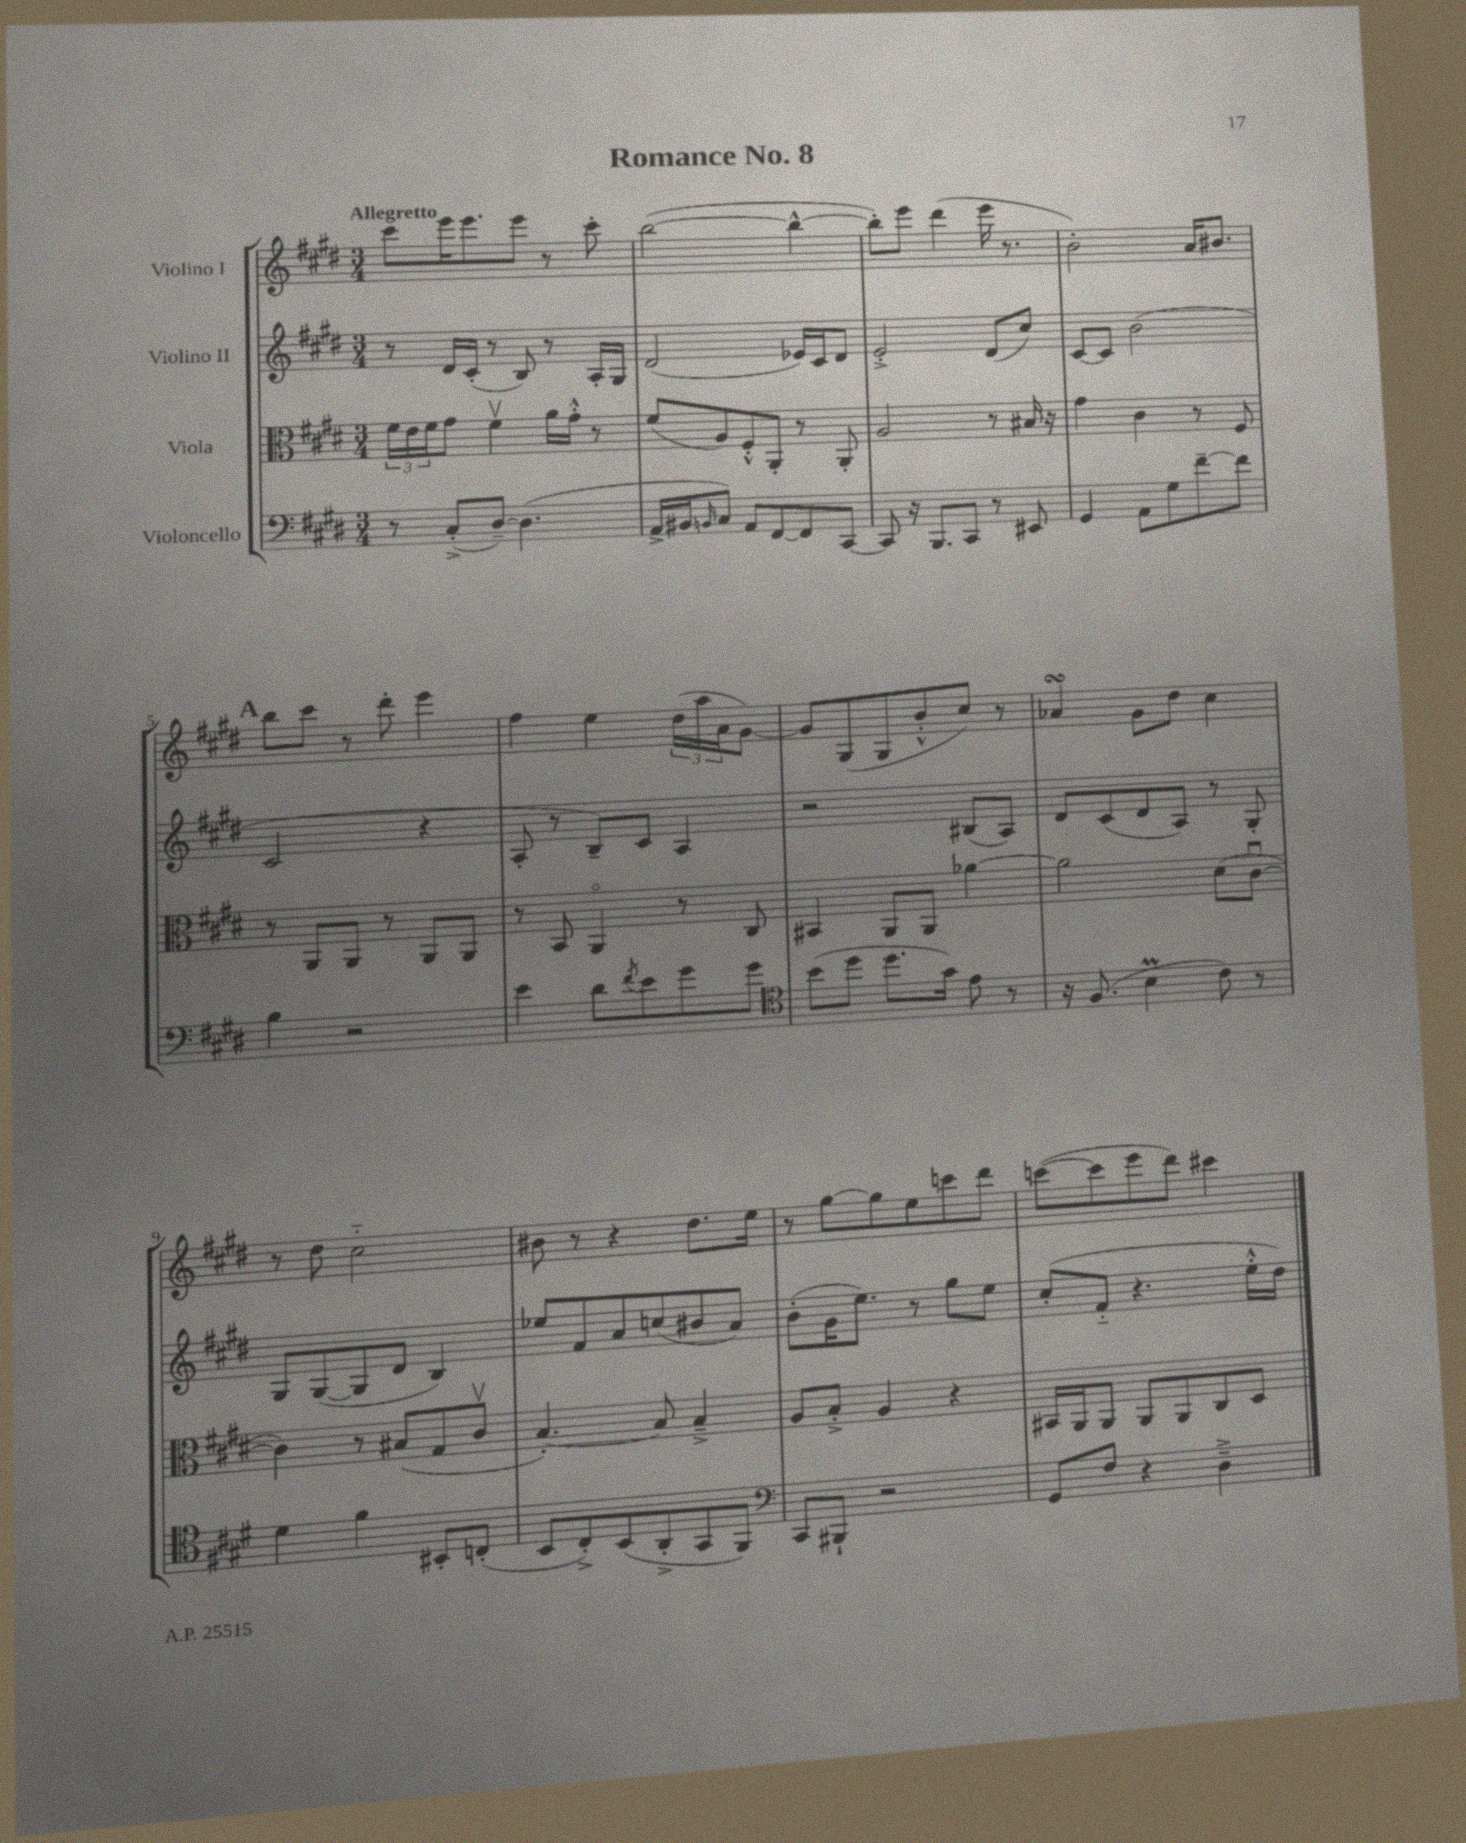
\header { title = "Romance No. 8" }
<<
\new StaffGroup <<
\new Staff = "s0" \with { instrumentName = "Violino I" } {
    \clef treble \key e \major \numericTimeSignature \time 3/4 \tempo "Allegretto"
    cis'''8 e'''16 e'''8. e'''8 r8 cis'''8-. |
    b''2~( b''4~-^ |
    b''8-.) e'''8 dis'''4( e'''16 r8. |
    b'2-.) a'16 bis'8. |
    \mark \markup { \bold "A" } b''8 cis'''8 r8 dis'''8-. e'''4 |
    fis''4 e''4 \tuplet 3/2 { dis''16( a''16 a'16 } gis'8~) |
    gis'8 gis8( gis8 b'8-.-^ cis''8) r8 |
    aes'4\turn gis'8 dis''8 cis''4 |
    r8 dis''8 cis''2-_ |
    bis'8 r8 r4 dis''8. e''16 |
    r8 gis''8~ gis''8 e''8 c'''8 dis'''8 |
    c'''8~( c'''8 e'''8 dis'''8) cis'''4 \bar "|." |
}
\new Staff = "s1" \with { instrumentName = "Violino II" } {
    \clef treble \key e \major \numericTimeSignature \time 3/4
    r8 dis'16 cis'16-.( r8 b8) r8 a16-. gis16 |
    dis'2( ees'16) cis'16 dis'8 |
    e'2-.-> dis'8( cis''8) |
    cis'8~ cis'8 b'2( |
    \mark \markup { \bold "A" } cis'2 r4 |
    a8-. r8 b8--) cis'8 a4 |
    r2 bis8( a8) |
    dis'8 cis'8( dis'8 a8) r8 gis8-. |
    gis8 gis8~( gis8 dis'8 b4) |
    ees''8 fis'8 a'8 c''8( bis'8 a'8) |
    b'8-.( gis'16 e''8.) r8 gis''8 e''8 |
    cis''8-.( fis'8-_ r4. e''16-.-^ dis''16) \bar "|." |
}
\new Staff = "s2" \with { instrumentName = "Viola" } {
    \clef alto \key e \major \numericTimeSignature \time 3/4
    \tuplet 3/2 { fis'16 e'16 fis'16 } gis'8 fis'4\upbow a'16 gis'16-.-^ r8 |
    fis'8( a8) fis8-.-^ a,8-. r8 a,8-. |
    a2 r8 bis16 r16 |
    gis'4 cis'4 r8 fis8 |
    \mark \markup { \bold "A" } r8 a,8 a,8 r8 a,8 a,8 |
    r8 b,8 a,4\flageolet r8 cis8 |
    bis,4 a,8 a,8 aes'4~ |
    aes'2 dis'8( cis'8~\downbow |
    cis'4) r8 bis8( gis8 cis'8\upbow |
    b4.~-.) b8 b4---> |
    a8 b8-.-> a4 r4 |
    bis,16 a,16 a,8 a,8 a,8 cis8 dis8 \bar "|." |
}
\new Staff = "s3" \with { instrumentName = "Violoncello" } {
    \clef bass \key e \major \numericTimeSignature \time 3/4
    r8 cis8-.->( dis8~--) dis4.( |
    a,16-> bis,16 \grace { b,16 } cis8) a,8 fis,8~ fis,8 cis,8~ |
    cis,8 r16 b,,8. cis,8 r8 eis,8 |
    gis,4 a,8 gis8 fis'8~-- fis'8 |
    \mark \markup { \bold "A" } b4 r2 |
    e'4 dis'8 \acciaccatura { fis'8 } e'8 gis'8 gis'8 |
    \clef tenor b'8( dis''8 dis''8. gis'16) e'8 r8 |
    r16 fis8.( b4\prall cis'8) r8 |
    dis'4 fis'4 bis,8-. c8-.( |
    b,8 cis8-.->) b,8( a,8-.-> gis,8 fis,8) |
    \clef bass cis,8 bis,,8-! r2 |
    gis,8 fis8 r4 dis4---> \bar "|." |
}
>>
>>
